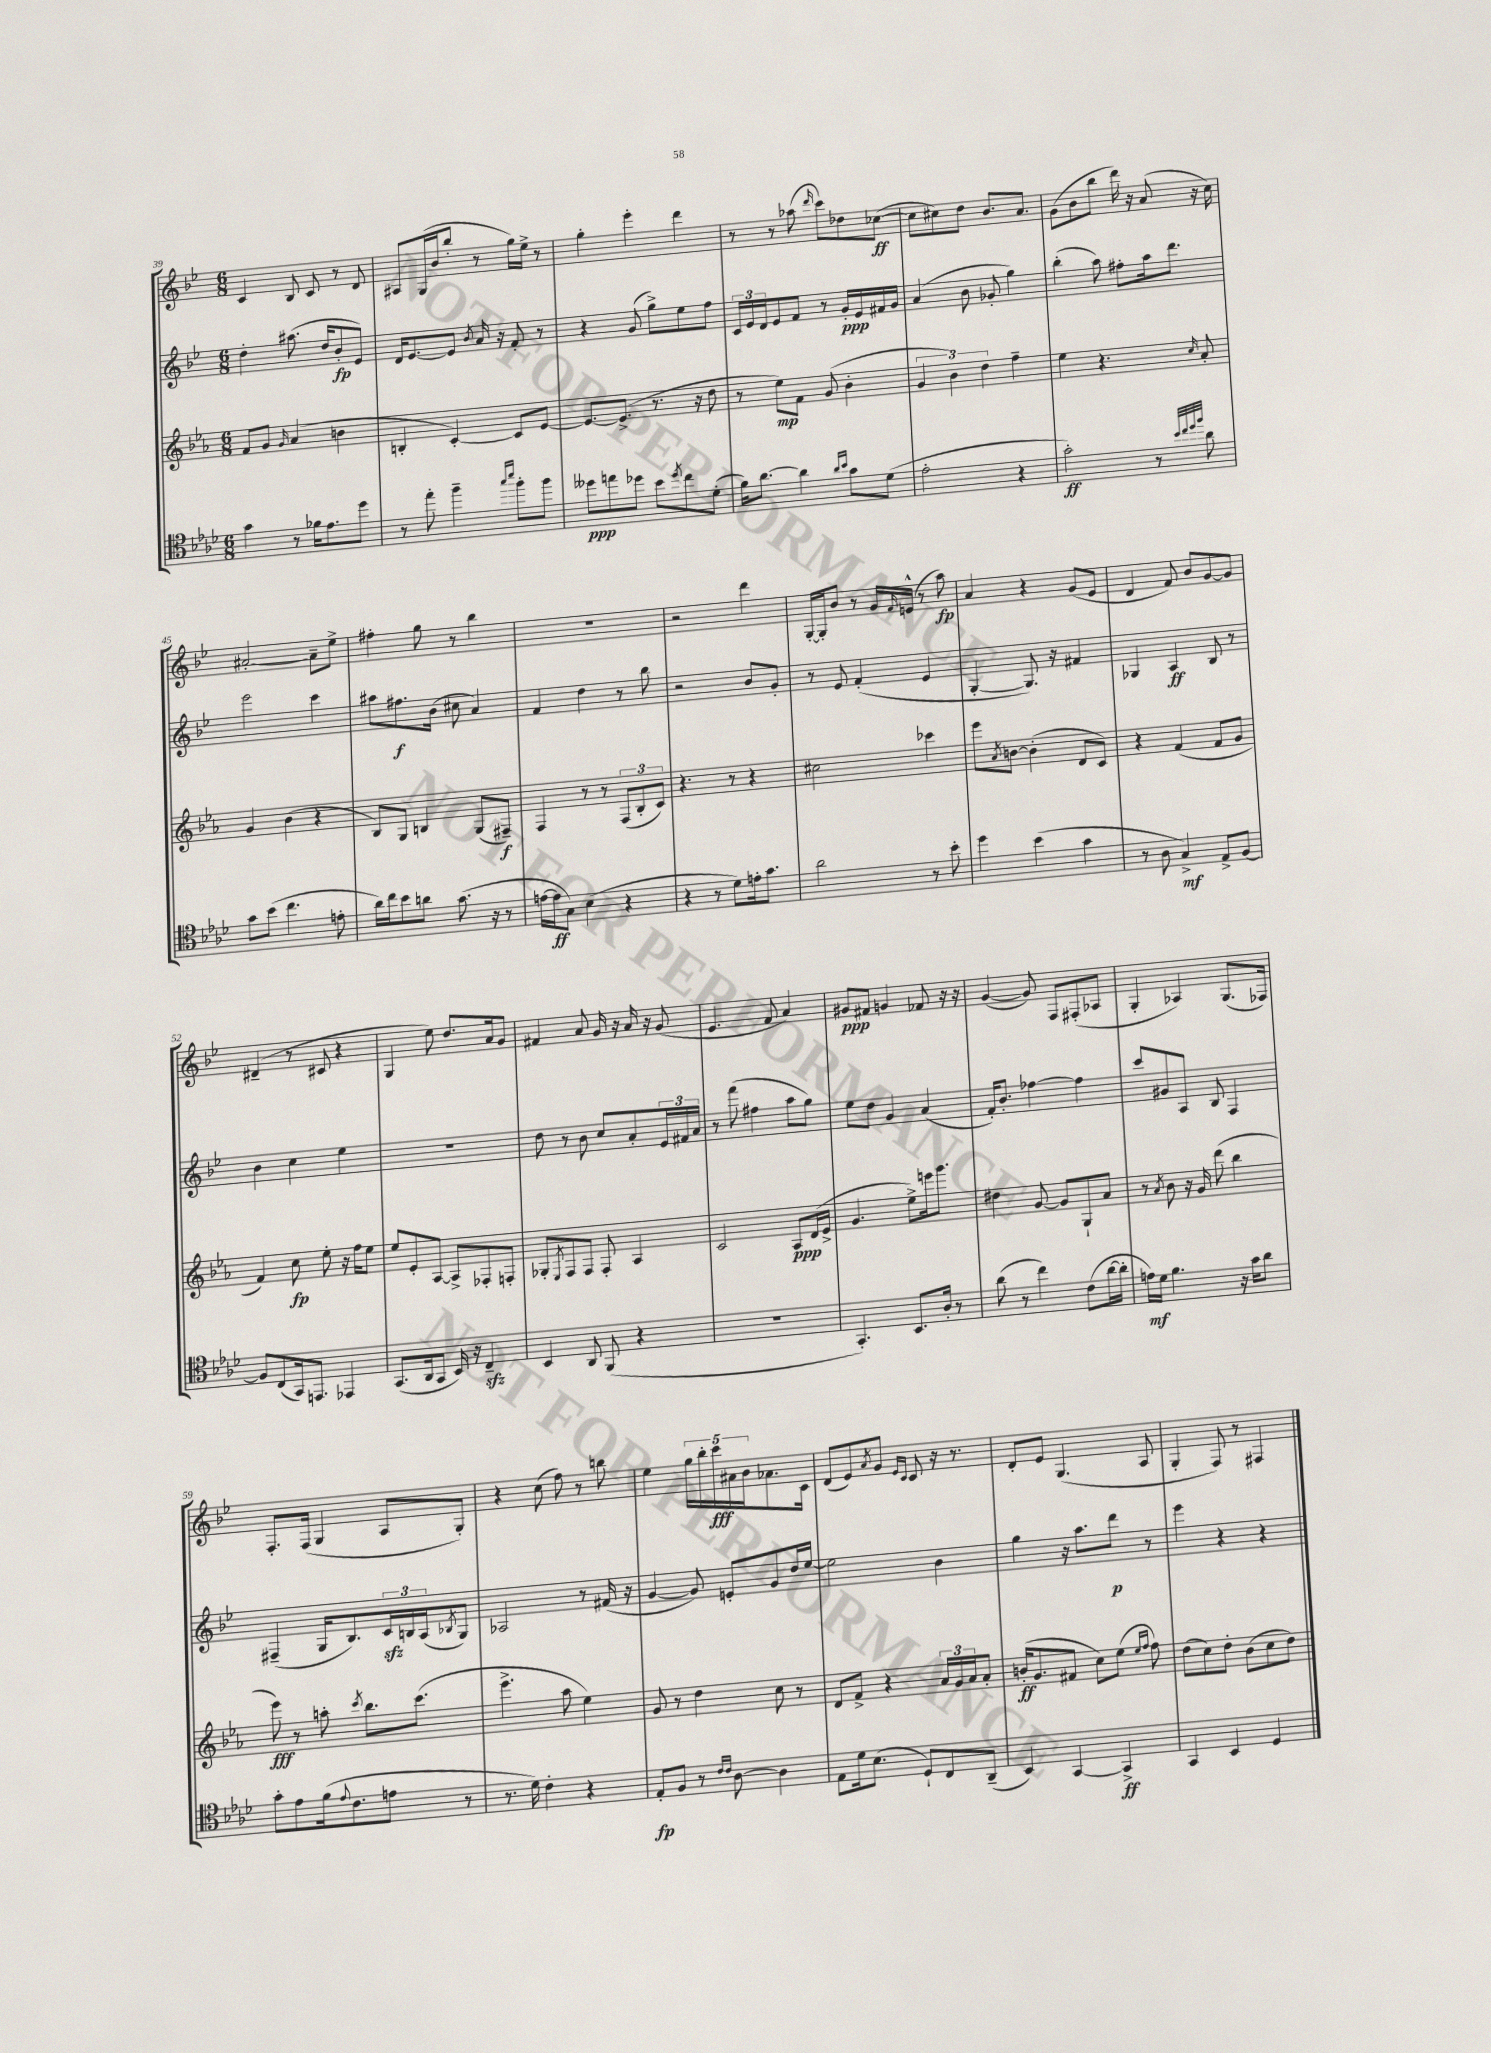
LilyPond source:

<<
\new StaffGroup <<
\new Staff = "s0" {
    \clef treble \key bes \major \numericTimeSignature \time 6/8
    c'4 bes8 c'8 r8 d'8 |
    ais8 g16( bes'16 bes''8-. r8 g''16) ees''16-> r8 |
    g''4-. ees'''4-. d'''4 |
    r8 r8 aes''8( \grace { d'''16 } c'''8) des''8 ces''8~\ff( |
    ces''8 cis''8) d''8 bes'8. a'8. |
    g'8( bes'8 bes''8 d'''16) r16 a'8( r16 c''16) |
    ais'2~-. ais'8-- ees''8-> |
    fis''4-. g''8 r8 bes''4 |
    R2. |
    r2 d'''4 |
    g16~-. g16-. bes'8 r8 g'16 \grace { f'16 } e'16-^( r8 a''8\fp) |
    a'4 r4 g'8( ees'8 |
    d'4 f'8) bes'8 g'8~ g'8 |
    dis'4--( r8 cis'8 r4 |
    g4 ees''8) d''8. a'16 g'8 |
    fis'4 a'8 g'16 r16 a'16 r16 g'8( |
    ees'4. f'8 a'4) |
    gis'8\ppp fis'8 g'4 fes'8 r16 r16 |
    g'4~( g'8) f8 fis8-.( aes8 |
    g4-. aes4) g8.( fes16) |
    f8.-. f16( g4 a8 g8-.) |
    r4 c''8( f''8) r8 b''8 |
    ees''4 \tuplet 5/4 { g''16 bes''16-. c'''16\fff ais'16 bes'16 } aes'8. c'16 |
    d'8( ees'8) \acciaccatura { a'8 } g'8 \grace { ees'16 c'16 } c'8 r16 r8. |
    d'8-. ees'8 g4.( a8 |
    g4-. f8) r8 fis4 \bar "|." |
}
\new Staff = "s1" {
    \clef treble \key bes \major \numericTimeSignature \time 6/8
    d''4-. ais''8.( d''16 bes'8-.\fp ees'8) |
    d'16 ees'8.~ ees'8 \acciaccatura { bes'8 } a'16 r16 f'8-. r8 |
    r4 g'8( g''8->) ees''8 f''8 |
    \tuplet 3/2 { c'16 ees'16 d'16 } ees'8 f'8 r8 g'16-.\ppp ees'16 fis'16 g'16 |
    a'4( bes'8 ges'8-. g''4) |
    bes''4-.( a''8) fis''8-. a''16 d'''8. |
    ees'''2 c'''4 |
    ais''8 fis''8.\f bes'16( cis''8 a'4) |
    f'4 d''4 r8 bes''8 |
    r2 bes'8 g'8-. |
    r8 ees'8 f'4-.( ees'4 |
    g4~-. g8.) r16 fis'4 |
    ges4 a4\ff bes8 r8 |
    bes'4 c''4 ees''4 |
    R2. |
    d''8 r8 bes'8 c''8 a'8-. \tuplet 3/2 { ees'16 fis'16 a'16 } |
    r8 f'''8( fis''4 a''8 g''8) |
    ees''8 d''8 g'4 a'4( |
    f'16-.) bes'8.-. fes''4~ fes''4 |
    c'''8 gis'8 a8 bes8 f4 |
    fis4--( g16 bes8.) \tuplet 3/2 { c'16\sfz b16 a16( } \acciaccatura { bes8 } g8) |
    aes2 r8 fis'16( r16 |
    g'4~ g'8) e'8-. g'8 d''16 ees''16~ |
    ees''2 bes'4 |
    g''4 r16 a''8. d'''8\p r8 |
    ees'''4 r4 r4 \bar "|." |
}
\new Staff = "s2" {
    \clef treble \key ees \major \numericTimeSignature \time 6/8
    f'8 g'8 \grace { g'16 } aes'4( b'4 |
    b4-. c'4~-.) c'8 ees'8~ |
    ees'8.~ ees'8.->( r8. r16 d''8 |
    r8 ees''8\mp) f'8 g'8( bes'4-. |
    \tuplet 3/2 { g'4 bes'4) d''4 } f''4-- |
    ees''4 r4. \grace { c''16 } aes'8-. |
    g'4 bes'4( r4 |
    bes8) g8 b4 g8( fis8--\f) |
    f4 r8 r8 \tuplet 3/2 { f8( bes8-. c'8) } |
    r4. r8 r4 |
    cis''2 ces'''4 |
    ees'''8 \acciaccatura { aes'8 } b'8~ b'4-.( d'8 c'8) |
    r4 f'4( f'8 g'8 |
    f'4) c''8\fp ees''8-. r16 f''16 ees''8 |
    ees''8 ees'8-. aes8~ aes8-> fes8-. f8-. |
    ges8-. \acciaccatura { ees8 } f8 f8 f8-. aes4 |
    c'2 aes8\ppp d'16( ees'16-> |
    g'4. ees''8->) e'''16 g'''8. |
    dis''4 g'8~ g'8 g8-! aes'8 |
    r8 \acciaccatura { aes'8 } bes'8 r16 g'16 d'''8( bes''4 |
    ees'''8\fff) r8 a''8-. \acciaccatura { c'''8 } bes''8. c'''8.( |
    ees'''4.-> aes''8 ees''4) |
    g'8 r8 d''4 c''8 r8 |
    d'8 f'8-> r4 \tuplet 3/2 { aes'16 g'16 aes'16 } aes'8-. |
    b'16-.\ff( g'8. fis'8 c''8) ees''8( \grace { ees''16 f''16 } f''8) |
    d''8( c''8) d''8-. bes'8( c''8 d''8) \bar "|." |
}
\new Staff = "s3" {
    \clef tenor \key aes \major \numericTimeSignature \time 6/8
    g'4 r8 fes'16 ees'8. des''8 |
    r8 ees''8-. f''4-- \grace { g''16 bes''16 } f''8-. f''8 |
    deses''8\ppp e''8 des''8 bes'8 \acciaccatura { des''8 } c''8 des'8-.( |
    f'16) aes'8.~ aes'4 \grace { aes'16 bes'16 } g'8 des'8( |
    ees'2-. r4 |
    g'2-.\ff) r8 \grace { bes'32 c''32 des''32 f''32 } aes'8 |
    g'8 bes'8( c''4. e'8-. |
    aes'16) c''16 bes'8 a'8 g'8.( r16 r8 |
    e'16~ e'16\ff g8) bes4( r4 |
    r4 r8 des'8) e'16-. g'8. |
    aes'2 r8 bes'8-. |
    des''4 bes'4( g'4 |
    r8 aes8 g4->\mf) ees8-> f8~ |
    f8 c8( g,16) e,8. ees,4 |
    g,8.( aes,16 g,8 bes,16) r16 c4--\sfz |
    bes,4 aes,8 f,8( r4 |
    R2. |
    g,4.-.) bes,8. aes16-. r8 |
    aes'8( r8 c''4) c'8( aes'16~ aes'16-. |
    e'16\mf) des'16 f'4. r16 g'16 aes'8 |
    g'8-. ees'8 f'16( \appoggiatura { ees'8 } c'8. e'8 r8 |
    r8. des'16) c'4-. r4 |
    ees8-.\fp f8 r8 \grace { c'16 c'16 } aes8~ aes4 |
    ees8 des'16 bes8.( des8-!) c8 aes,8--( |
    bes,4) g,4~ g,4->\ff |
    g,4 bes,4 des4 \bar "|." |
}
>>
>>
\layout { \context { \Score currentBarNumber = #39 } }
